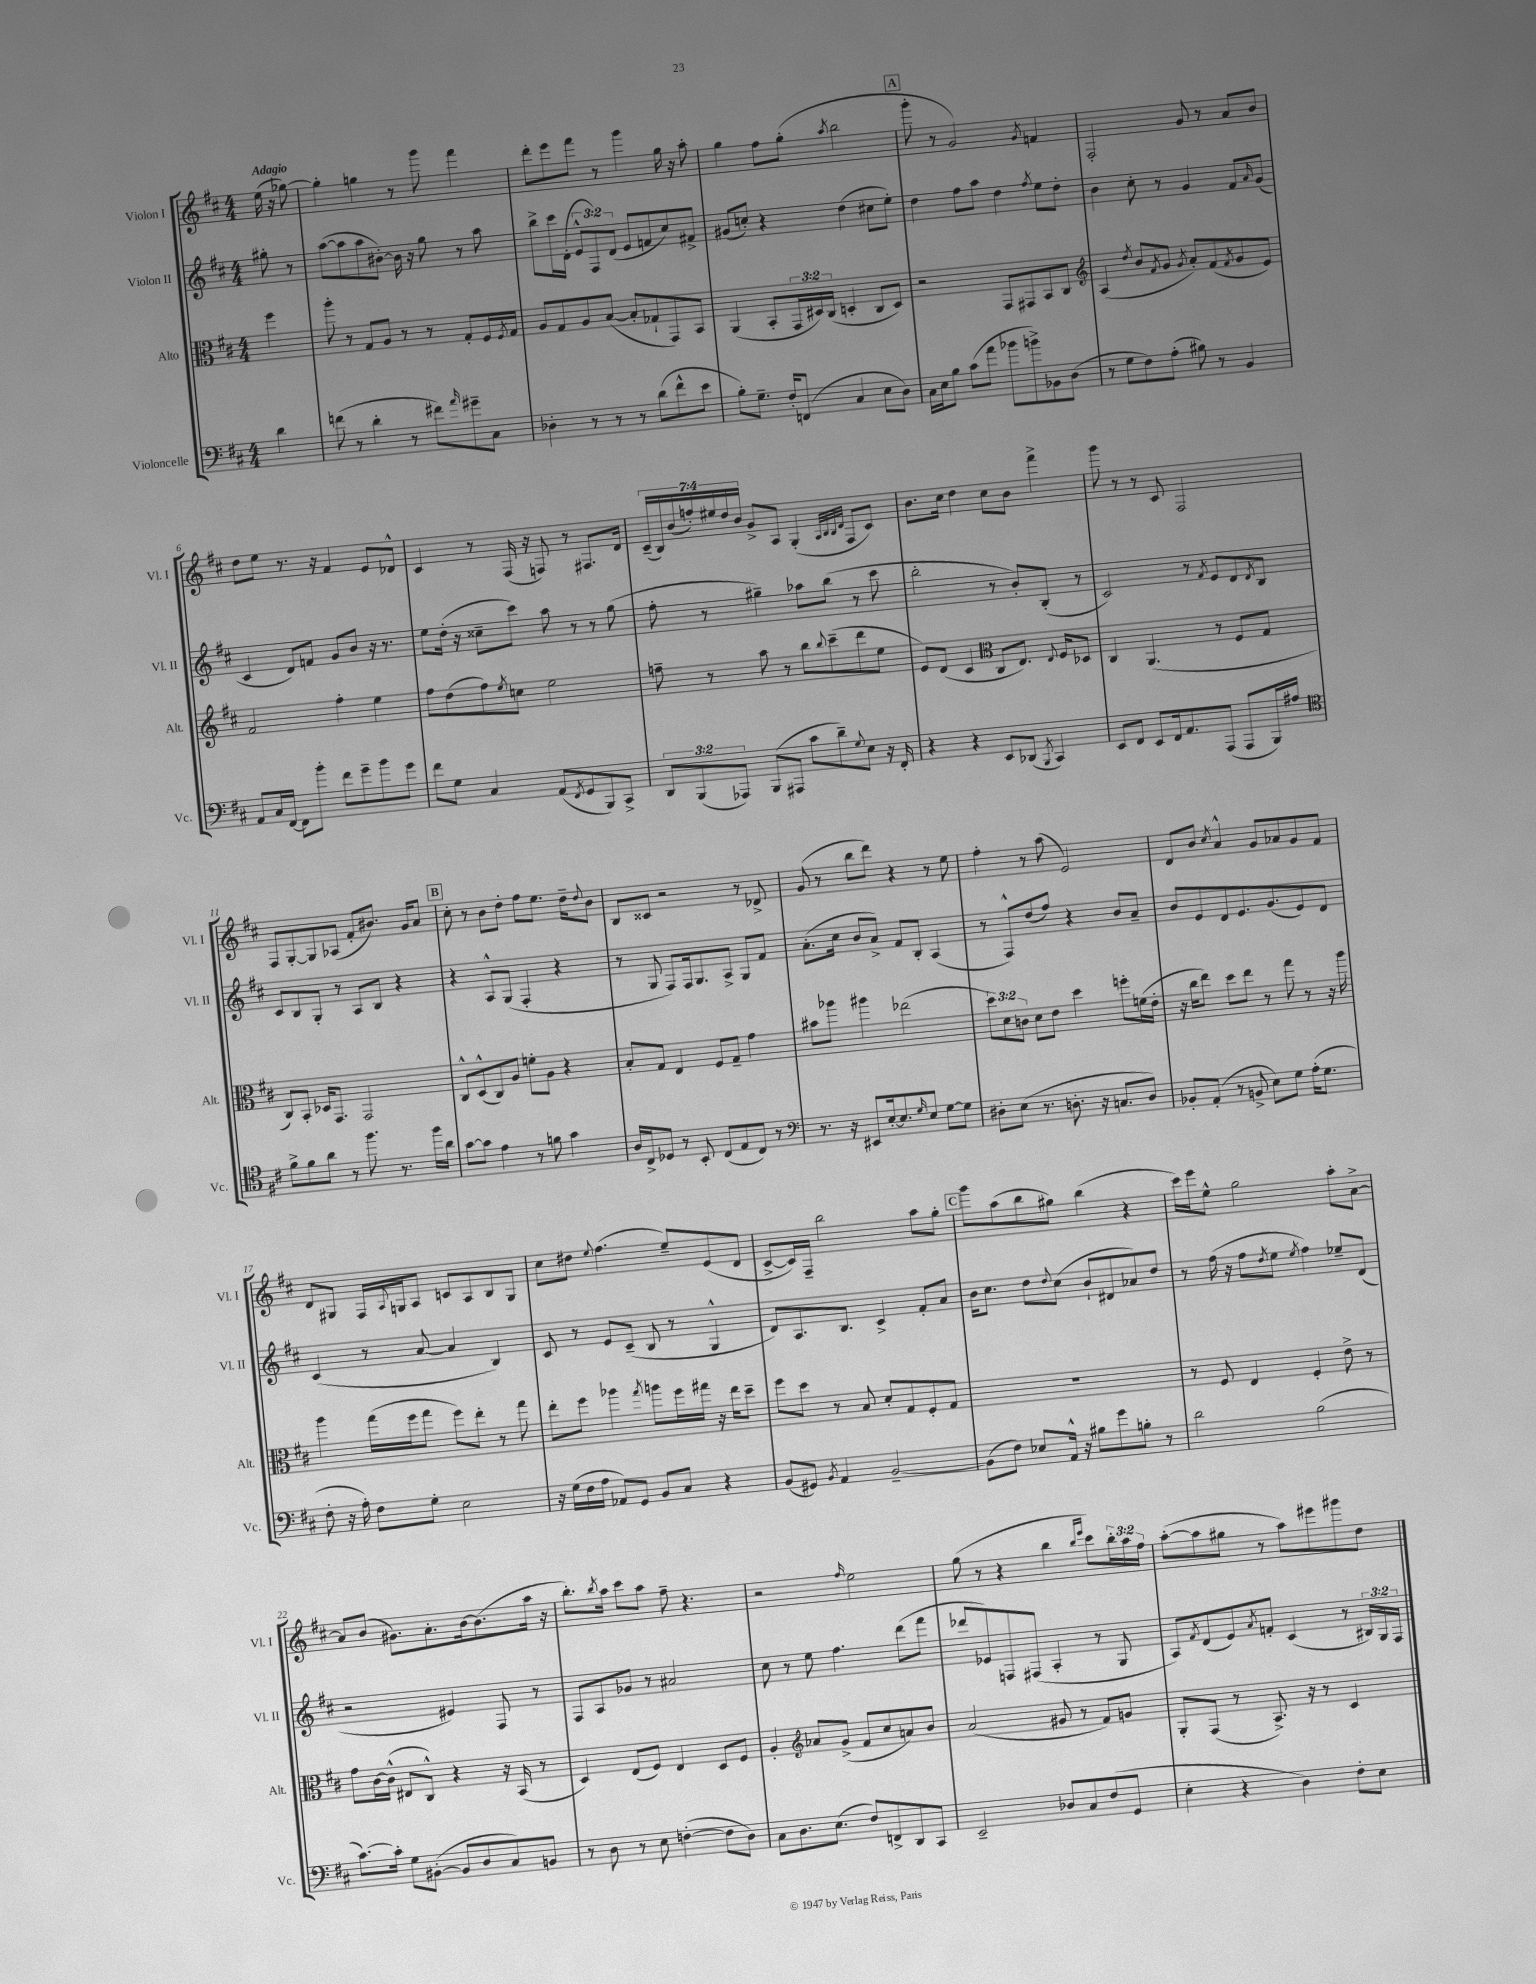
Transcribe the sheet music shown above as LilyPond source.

<<
\new StaffGroup <<
\new Staff = "s0" \with { instrumentName = "Violon I" shortInstrumentName = "Vl. I" } {
    \clef treble \key d \major \numericTimeSignature \time 4/4 \override Staff.TupletNumber.text = #tuplet-number::calc-fraction-text \partial 4 \tempo "Adagio"
    e''16( r16 ges''8~) |
    ges''4-. g''4 r8 g'''8 fis'''4 |
    d'''8-. e'''8 fis'''8 r8 g'''4 g''16 r16 a''8-. |
    g''4 fis''8 g''8-.( \acciaccatura { a''8 } b''2 |
    \mark \markup { \box "A" } g'''8-. r8 g'2) \acciaccatura { g'8 } f'4 |
    fis2-. g'8 r8 a'8 b'8 |
    d''8 e''8 r8. r16 fis'4 e'8 des'8-^ |
    cis'4 r8 fis16( r16 f8) r8 fis8. d'16 |
    \tuplet 7/4 { cis'16--( b16) b'16( f''16-.) eis''16 d''16 b'16 } g'8-> a8 g4-.( \grace { a32 b32 b32 d'32 } fis8 cis'8) |
    b'8. cis''16 d''4 cis''8 b'8 fis'''4-> |
    g'''8 r8 r8 cis'8 fis2 |
    fis8 g8~-. g8 aes8( fis'8-. bis'8.) g'16 a'8 |
    \mark \markup { \box "B" } cis''8-. r8 b'8 d''8-. fis''8 e''8. d''16-- \appoggiatura { d''8 } b'8 |
    b8 cisis'8 r2 r8 des'8-> |
    g'8( r8 b''8 d'''8) r4 r8 e''8 |
    fis''4-. r8 a''8( e'2) |
    d'8 b'8 \acciaccatura { cis''8 } a'4-^ g'8 aes'8 g'8 fis'8 |
    d'8 gis8 fis16 \appoggiatura { a8 } g16 a8 c'8 a8 b8 g8 |
    cis''8 dis''8 \appoggiatura { e''8 } fis''4.( e''8--) e'8( d'8 |
    cis'8~-> cis'16) fis16-- b''2 a''8 g''8-. |
    \mark \markup { \box "C" } g'''8 a''8( b''8 gis''8) b''4( r4 |
    cis'''16) e'''16 e''8-^ g''2 a''8-. a'8~-> |
    a'8 b'8( gis'8.) a'8.-. b'16~ b'8.( a''16 r16 |
    b''8.-.) \acciaccatura { b''8 } a''16 cis'''8 a''8 fis''8-- r4. |
    r2 \grace { fis''16 } e''2 |
    g''8( r8 r4 b''4 \grace { b''16 e'''16 } cis'''8) \tuplet 3/2 { b''16-. a''16 fis''16 } |
    a''8~-.( a''8 gis''8 r8 a''8) eis'''8 gis'''8 d''8 \bar "|." |
}
\new Staff = "s1" \with { instrumentName = "Violon II" shortInstrumentName = "Vl. II" } {
    \clef treble \key d \major \numericTimeSignature \time 4/4 \override Staff.TupletNumber.text = #tuplet-number::calc-fraction-text \partial 4
    gis''8-. r8 |
    a''8~( a''8 a''8 bis'8~-.) bis'16 r16 g''8 r8 a''8 |
    b''8-> cis'''16 d'16-.( \tuplet 3/2 { e'8-^ fis8) d'8( } e'8 f'8 cis''8) fis'8-> |
    gis'8( c''8-.) r4 d''4( cis''8 e''8-.) |
    \mark \markup { \box "A" } d''4 fis''8 a''8 d''4 \acciaccatura { fis''8 } e''8 d''8-. |
    b'4 cis''8-. r8 g'4 fis'8 \grace { a'16 } g'8( |
    cis'4 d'8) f'8 g'8 b'8 r16 r8. |
    e''8 d''16-.( r16 cisis''8-- cis'''8) a''8 r8 r8 g''8( |
    fis''8-. r8 gis''4--) aes''8 b''8( r8 cis'''8 |
    b''2-. r8 b'8-.) b8-.( r8 |
    cis'2) r8 \acciaccatura { fis'8 } e'8 d'8 \acciaccatura { d'8 } b8 |
    cis'8 b8 g8-. r8 a8 b8 r4 |
    \mark \markup { \box "B" } r4 a8-^ g8( fis4-. r4 |
    r8 g8 fis8) fis16 g8. a8-> g8 fis'8 |
    a'8.-.( cis''16 b'8 a'8->) fis'8 b8-. a4( |
    r8 fis8-^) d''8( fis''8) r4 b'8 a'8-- |
    b'8 e'8 d'8 e'8. g'8.( e'8) d'8 |
    cis'4( r8 a'8~ a'4 b4) |
    cis'8 r8 e'8 cis'8--( b8 r8 g4-^ |
    d'8) a8. b8. cis'4-> fis'8-. a'8 |
    \mark \markup { \box "C" } b'16 cis''8. d''8 \appoggiatura { d''8 } cis''8( b'8-! dis'8 aes'8) d''8 |
    r8 fis''16( r16 fis''8 \acciaccatura { d''8 } e''8 \acciaccatura { e''8 } fis''4) ees''8-- d'8( |
    r2 eis'4) fis8 r8 |
    fis8 a8 ges'8 r8 ais'2 |
    cis''8 r8 e''8 fis''4. d'''8( fis'''8 |
    des'''8 ees'8) f8 fis8( a4-. r8 g8 |
    a8) \acciaccatura { fis'8 } d'8( e'8) \acciaccatura { a'8 } f'8-. cis'4( r8 \tuplet 3/2 { bis16) g16 fis16 } \bar "|." |
}
\new Staff = "s2" \with { instrumentName = "Alto" shortInstrumentName = "Alt." } {
    \clef alto \key d \major \numericTimeSignature \time 4/4 \override Staff.TupletNumber.text = #tuplet-number::calc-fraction-text \partial 4
    fis''4 |
    a''8-. r8 g8 a8 r8 r8 g8-. fis16 \acciaccatura { fis8 } g16 |
    a8 g8 a8 b8~( b8-. ges8-! g,8) b,8 |
    a,4( b,8-. \tuplet 3/2 { g,16 dis16) cis16( } d4-. cis8 d8) |
    \mark \markup { \box "A" } r2 g,8 gis,8 b,8 cis8 |
    \clef treble a4( \acciaccatura { d''8 } b'8 \acciaccatura { fis'8 } g'8 \acciaccatura { g'8 } a'8-.) fis'8( \acciaccatura { fis'8 } g'8 e'8) |
    fis'2 fis''4-. e''4 |
    fis''8 d''8( fis''8) \acciaccatura { e''8 } c''8 e''2 |
    f''8-- r8 a''8 r8 b''8 \appoggiatura { b''8 } cis'''8--( d'''8 e''8 |
    e'8) d'8( cis'4 \clef alto cis8 e8.) \appoggiatura { e8 } fis16 des8 |
    cis4 a,4.( r8 fis8 g8 |
    cis8) b,8-. des16 g,8. g,2 |
    \mark \markup { \box "B" } cis8-^ d8-^( cis8) a8 f'8-. a8 r4 |
    b8-. g8 e4 fis8 g8-- g'4 |
    bis'8 aes''8 ais''4 ees''2( |
    \tuplet 3/2 { d''8) d'8 c'8 } d'8 e'8 d''4 f''8-. f'16( e'16-. |
    r16 cis''16 e''8) d''8 e''8 r8 g''8 r8 r16 a''16 |
    a''4 g''16( fis''16 g''8 fis''8) e''8-. r8 g''8 |
    e''8-. fis''8 aes''4 \acciaccatura { g''8 } a''8 fis''16 gis''16 r16 e''16 d''8-- |
    fis''8 d''8 r8 b8 d'8-. g8 fis8-. g8 |
    \mark \markup { \box "C" } R1 |
    r8 fis8 e4 fis4-. e'8-> r8 |
    g'8 cis'16~ cis'16-^( eis8 cis8-^) r4 r16 b,16( r8 |
    d4) e8( fis8) e4 d8 fis8 |
    a4-. \clef treble aes'8 g'8->( fis'8 cis''8 a'8) b'8 |
    a'2( gis'8 r8 fis'8) g'8 |
    g8-. fis8( r8 a8.->) r16 r8 cis'4 \bar "|." |
}
\new Staff = "s3" \with { instrumentName = "Violoncelle" shortInstrumentName = "Vc." } {
    \clef bass \key d \major \numericTimeSignature \time 4/4 \override Staff.TupletNumber.text = #tuplet-number::calc-fraction-text \partial 4
    d'4 |
    f'8( r8 d'4-. r8 fis'8) \grace { a'16 } gis'8-- cis8 |
    des4-. r8 r8 r8 d'8( fis'8-^ e'8 |
    b8-.) g8.-- fis16-. f,8( cis4 e8 d8) |
    \mark \markup { \box "A" } cis16 e16 b8 cis'8( a'8 bes'8 b'8->) bes,8 d8( |
    r8 g8 fis8) a8-.( bis8) r8 b,4 |
    a,8 cis16 fis,16~ fis,8 b'8-. fis'8 g'8-- b'8 g'8 |
    fis'8 g8 cis4 a,8( \acciaccatura { fis,8 } g,8 b,,8) cis,8-> |
    \tuplet 3/2 { d,8 b,,8( aes,,8) } b,,8( ais,,8 cis'8 d'8--) \appoggiatura { g8 } e8 r16 fis,16-. |
    r4 r4 e,8 des,8( \acciaccatura { b,,8 } cis,4) |
    e,8 fis,8 e,8 fis,16 a,8. a,,8( a,,8 b,,16) ais16 |
    \clef tenor fis'8-> fis'8 a'8 r8 fis''8. r8. fis''16 a'16 |
    \mark \markup { \box "B" } g'8~ g'8 e'4 r8 f'8 g'4 |
    a16 cis16-> des8 r8 b,8-. cis8( e8 cis8) r8 |
    \clef bass r8. r16 eis,8 e16~-. e8. \grace { g16 } e8 g8~ g8 |
    dis8-. e8( r8. d8.-. r16 c8. d8) |
    bes,8-. a,8-.( r8 b,8-> e8) g8 a16-.( g8. |
    fis8-. r16 a16-.) fis8 g8-. e2 |
    r16 g16( fis16 a16 aes,8) g,8 b,8 cis8 r4 |
    b,8( gis,8) \acciaccatura { b,8 } a,4 b,2~-- |
    \mark \markup { \box "C" } b,8( fis8) ees8 a,16-^ r16 bis8 g'8 b8-. r8 |
    d'2 b2( |
    cis'8.~) cis'16-. g8 bis,8~-.( bis,8 d8 cis8) b,8 |
    r8 d8 r8 e8 f4~-.( f8 d8) |
    cis8 d8. e8.( fis8) f,8-> d,8 cis,8 |
    e,2-- des8 cis8 fis8( g,8 |
    e4-. r4 d4) fis8-. e8 \bar "|." |
}
>>
>>
